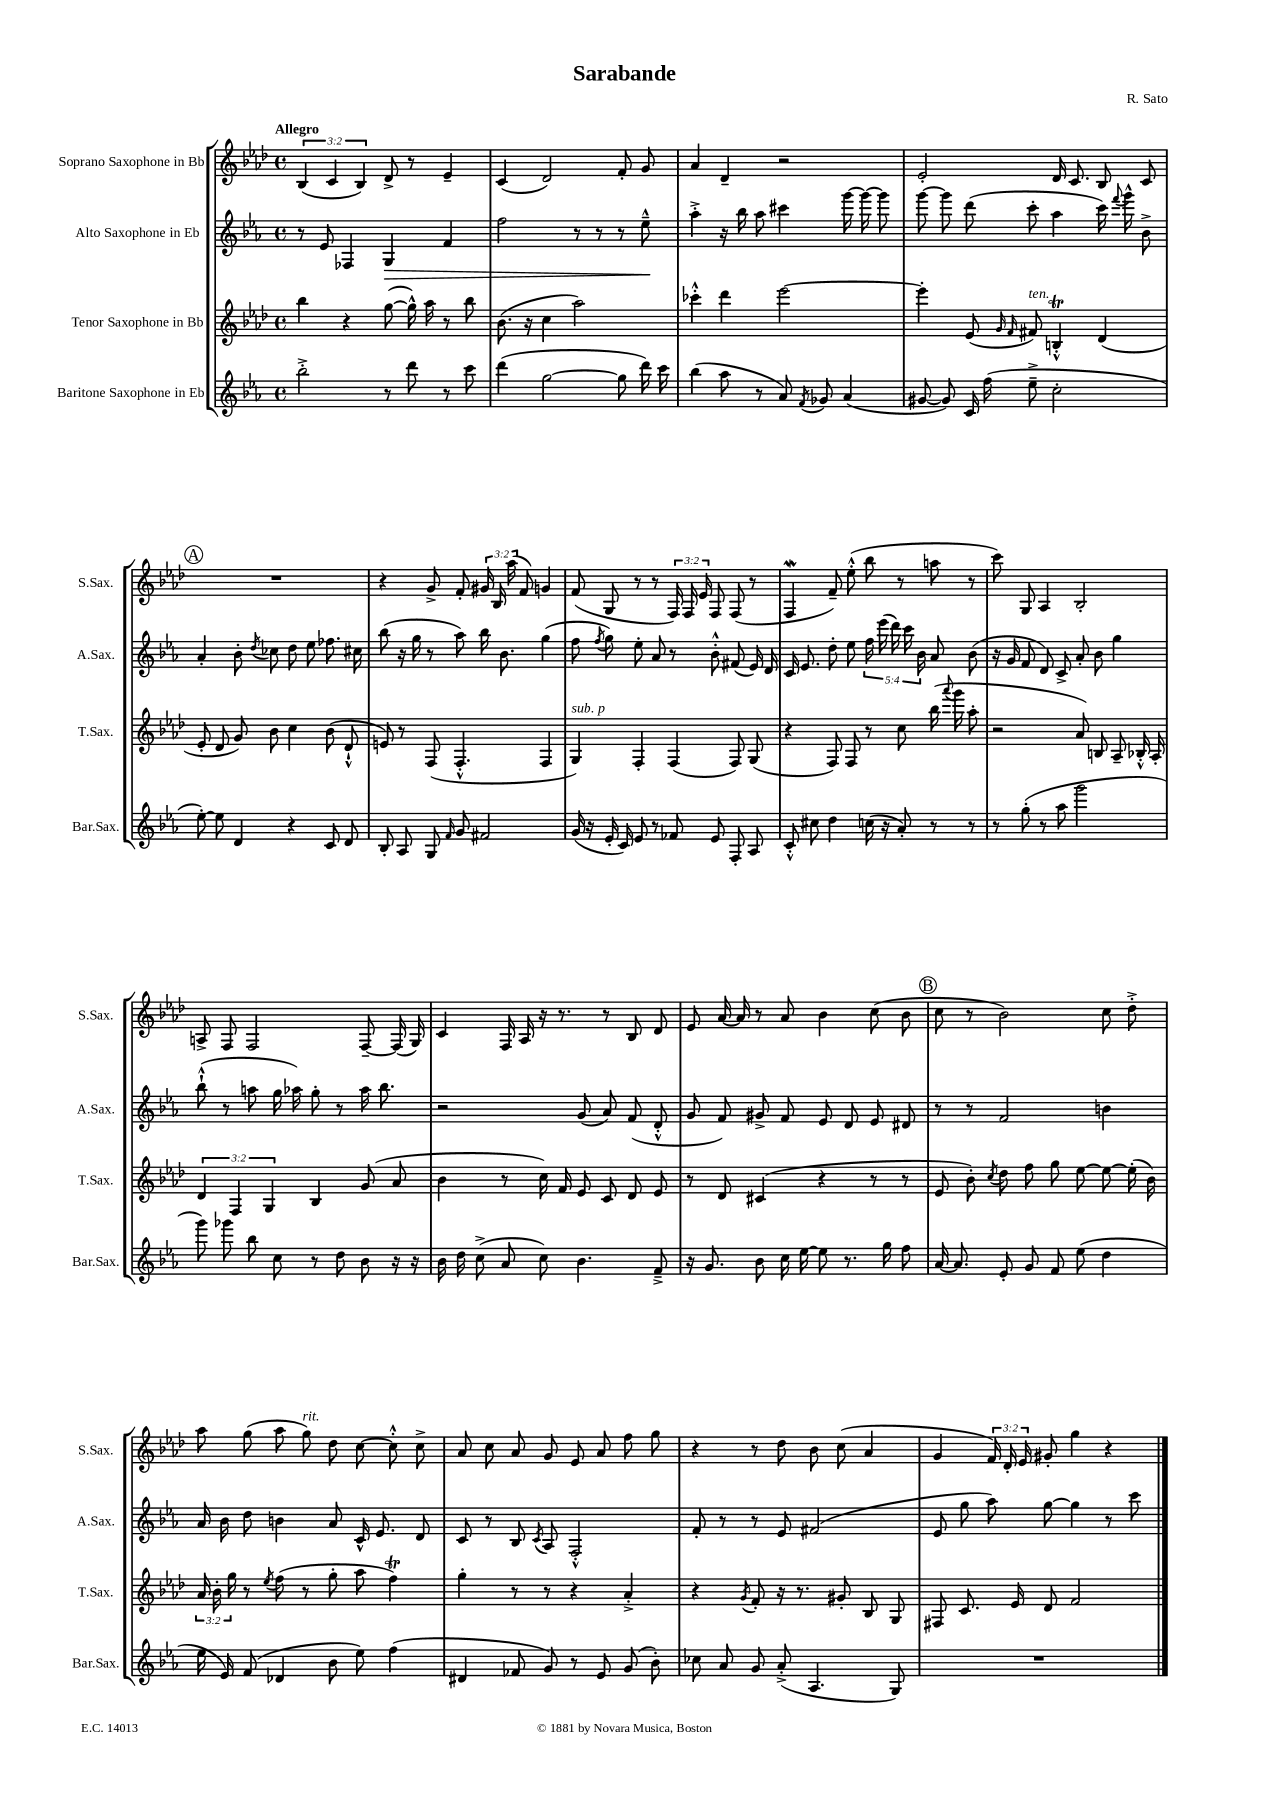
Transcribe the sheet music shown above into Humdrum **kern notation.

**kern	**kern	**kern	**kern
*staff4	*staff3	*staff2	*staff1
*clefG2	*clefG2	*clefG2	*clefG2
*k[b-e-a-]	*k[b-e-a-d-]	*k[b-e-a-]	*k[b-e-a-d-]
*M4/4	*M4/4	*M4/4	*M4/4
*met(c)	*met(c)	*met(c)	*met(c)
2bb-'^\	4bb-\	8r	(6B-/
.	.	8e-/	.
.	.	.	6c/
.	4r	4F-/	.
.	.	.	6B-/)
8r	([8gg\	4G/	8d-^/
8ddd\	16gg^^\])	.	8r
.	16aa-\	.	.
8r	8r	4f/	4e-~/
8ccc\	8bb-\	.	.
=	=	=	=
(4ddd\	(8.b-\	2ff\	(4c/
.	16r	.	.
[2gg\	4cc\	.	2d-/)
.	2aa-\)	8r	.
.	.	8r	.
8gg\]	.	8r	8f'/
16ddd\)	.	8ee-~^^\	8g/
16ccc\	.	.	.
=	=	=	=
(4bb-\	4ccc-'^^\	4aa-'^\	4a-/
8aa-\	4ddd-\	16r	4d-~/
.	.	16bb-\	.
8r	.	8aa-\	.
8a-/)	[2eee-\	4ccc#\	2r
8qf/	.	.	.
8g-/	.	.	.
(4a-/	.	[16ggg\	.
.	.	16ggg\_	.
.	.	8ggg\]	.
=	=	=	=
[8g#/	4eee-'\]	[8ggg\	2e-'/
8g#/])	.	8ggg\]	.
16c/	(8e-/	(8ddd\	.
(16ff\	.	.	.
.	16qqg/	.	.
.	16qqf/	.	.
8ee-~^\	8f#/)	8ccc'\	.
2cc'\	4B'^^/	4aa-\	16d-/
.	.	.	8.c/
.	(4d-/	16ccc\)	8B-/
.	.	8qqfff/	.
.	.	16ggg^^\	.
.	.	8b-^\	8c/
=	=	=	=
[8ee-'\)	8e-'/	4a-'/	1r
8ee-\]	8d-/	.	.
4d/	8g/)	8b-'\	.
.	.	8qdd/	.
.	8b-\	8cc-\	.
4r	4cc\	8dd\	.
.	.	8ee-\	.
8c/	(8b-\	8.ff-\	.
8d/	8d-`^^/	.	.
.	.	16cc#\	.
=	=	=	=
8B-'/	8e/)	(8bb-\	4r
8A-/	8r	16r	.
.	.	16gg\	.
8G/	(8F/	8r	8g^/
16qqf/	.	.	.
8g/	4.F'^^/	8aa-\)	8f'/
2f#/	.	16bb-\	24g#/
.	.	.	24B-/
.	.	8.b-\	.
.	.	.	(24aa-\
.	.	.	8f/)
.	4F/	(4gg\	4g/
=	=	=	=
(16g/	4G/)	8ff\	(8f/
16r	.	.	.
.	.	8qff/	.
16e-'/	.	8gg\)	8G/
16c/)	.	.	.
8e-/	4F'/	8ee-'\	8r
8r	.	8a-/	8r
8f-/	(4F/	8r	24F/)
.	.	.	24F/
.	.	.	24e-/
8e-/	.	8b-'^^\	8F/
8F'/	8F/)	(8f#/	(8F/
8A-/	(8G/	16e-/)	8r
.	.	16d/	.
=	=	=	=
8c'^^/	4r	16c/	4F/
.	.	8.e-/	.
8cc#\	.	.	.
4dd\	8F/)	8dd'\	8f~/)
.	8F/	8ee-\	(8ee-'^^\
(16cc\	8r	20ff\	8bb-\
.	.	(20eee-\	.
16r	.	.	.
.	.	20ddd\)	.
8a-'/)	8cc\	.	8r
.	.	20ccc\	.
.	.	20b-\	.
8r	(16bb-\	8a-/	8aa\
.	8qqaaa-/	.	.
.	16ggg\	.	.
8r	8aa-'\	(8b-\	8r
=	=	=	=
8r	2r	16r	8ccc\)
.	.	16g/	.
(8gg'\	.	8f/	8G/
8r	.	8d/)	4A-/
8aa-\	.	8c^/	.
2ggg\	8a-/)	8a-'/	2B-'/
.	8B/	8b-\	.
.	8A-~/	4gg\	.
.	16B-'^^/	.	.
.	16A-'/	.	.
=	=	=	=
8ggg\)	6d-/	(8bb-`^^\	8A^/
8ggg-\	.	8r	8F/
.	6F/	.	.
8bb-\	.	8aa\	2F/
.	6G/	.	.
8cc\	.	16gg\	.
.	.	16aa-\)	.
8r	4B-/	8gg'\	.
8dd\	.	8r	.
8b-\	(8g/	16aa-\	[8F~/
.	.	8.bb-\	.
16r	8a-/	.	(16F/]
16r	.	.	16G/)
=	=	=	=
16b-\	4b-\	2r	4c/
16dd\	.	.	.
(8cc^\	.	.	.
8a-/	8r	.	16F/
.	.	.	16A-/
8cc\)	16cc\)	.	16r
.	16f/	.	8.r
4.b-\	8e-/	(8g/	.
.	8c/	8a-/)	8r
.	8d-/	(8f/	8B-/
8f~^/	8e-/	8d'^^/	8d-/
=	=	=	=
16r	8r	8g/	8e-/
8.g/	.	.	.
.	8d-/	8f/)	[16a-/
.	.	.	16a-/]
8b-\	(4c#/	8g#^/	8r
16cc\	.	8f/	8a-/
[16ee-\	.	.	.
8ee-\]	4r	8e-/	4b-\
8.r	.	8d/	.
.	8r	8e-/	(8cc\
16gg\	.	.	.
8ff\	8r	8d#/	8b-\
=	=	=	=
[16a-/	8e-/	8r	8cc\
8.a-/]	.	.	.
.	8b-'\)	8r	8r
.	8qcc/	.	.
8e-'/	8dd-\	2f/	2b-\)
8g/	8ff\	.	.
8f/	8gg\	.	.
(8ee-\	[8ee-\	.	.
4dd\	8ee-\_	4b\	8cc\
.	(16ee-'\]	.	8dd-'^\
.	16b-\)	.	.
=	=	=	=
16ee-\	24a-/	16a-/	8aa-\
.	24b-'\	.	.
16e-/)	.	16b-\	.
.	24gg\	.	.
(8f/	8r	8dd\	(8gg\
.	8qee-/	.	.
4d-/	(8ff\	4b\	8aa-\
.	8r	.	8gg\)
8b-\	8gg'\	8a-/	8dd-\
8ee-\)	8aa-\	16c^^/	[8cc\
.	.	8.e-/	.
(4ff\	4ff\)	.	8cc'^^\]
.	.	8d/	8cc^\
=	=	=	=
4d#/	4gg'\	8c/	8a-/
.	.	8r	8cc\
8f-/	8r	8B-/	8a-/
.	.	8qc/	.
8g/)	8r	8A-/	8g/
8r	4r	2F'^^/	8e-/
8e-/	.	.	8a-/
(8g/	4a-'^/	.	8ff\
8b-'\)	.	.	8gg\
=	=	=	=
8cc-\	4r	8f'/	4r
8a-/	.	8r	.
.	8qg/	.	.
8g/	8f'/	8r	8r
(8a-'^/	16r	8e-/	8dd-\
.	8.r	.	.
4.A-/	.	(2f#/	8b-\
.	8g#'/	.	(8cc\
.	8B-/	.	4a-/
8G/)	8G/	.	.
=	=	=	=
1r	8F#/	8e-/	4g/
.	8.c/	8gg\	.
.	.	8aa-\)	24f/)
.	.	.	24d-'/
.	16e-/	.	.
.	.	.	24e-/
.	8d-/	[8gg\	8g#'/
.	2f/	4gg\]	4gg\
.	.	8r	4r
.	.	8ccc\	.
==	==	==	==
*-	*-	*-	*-
